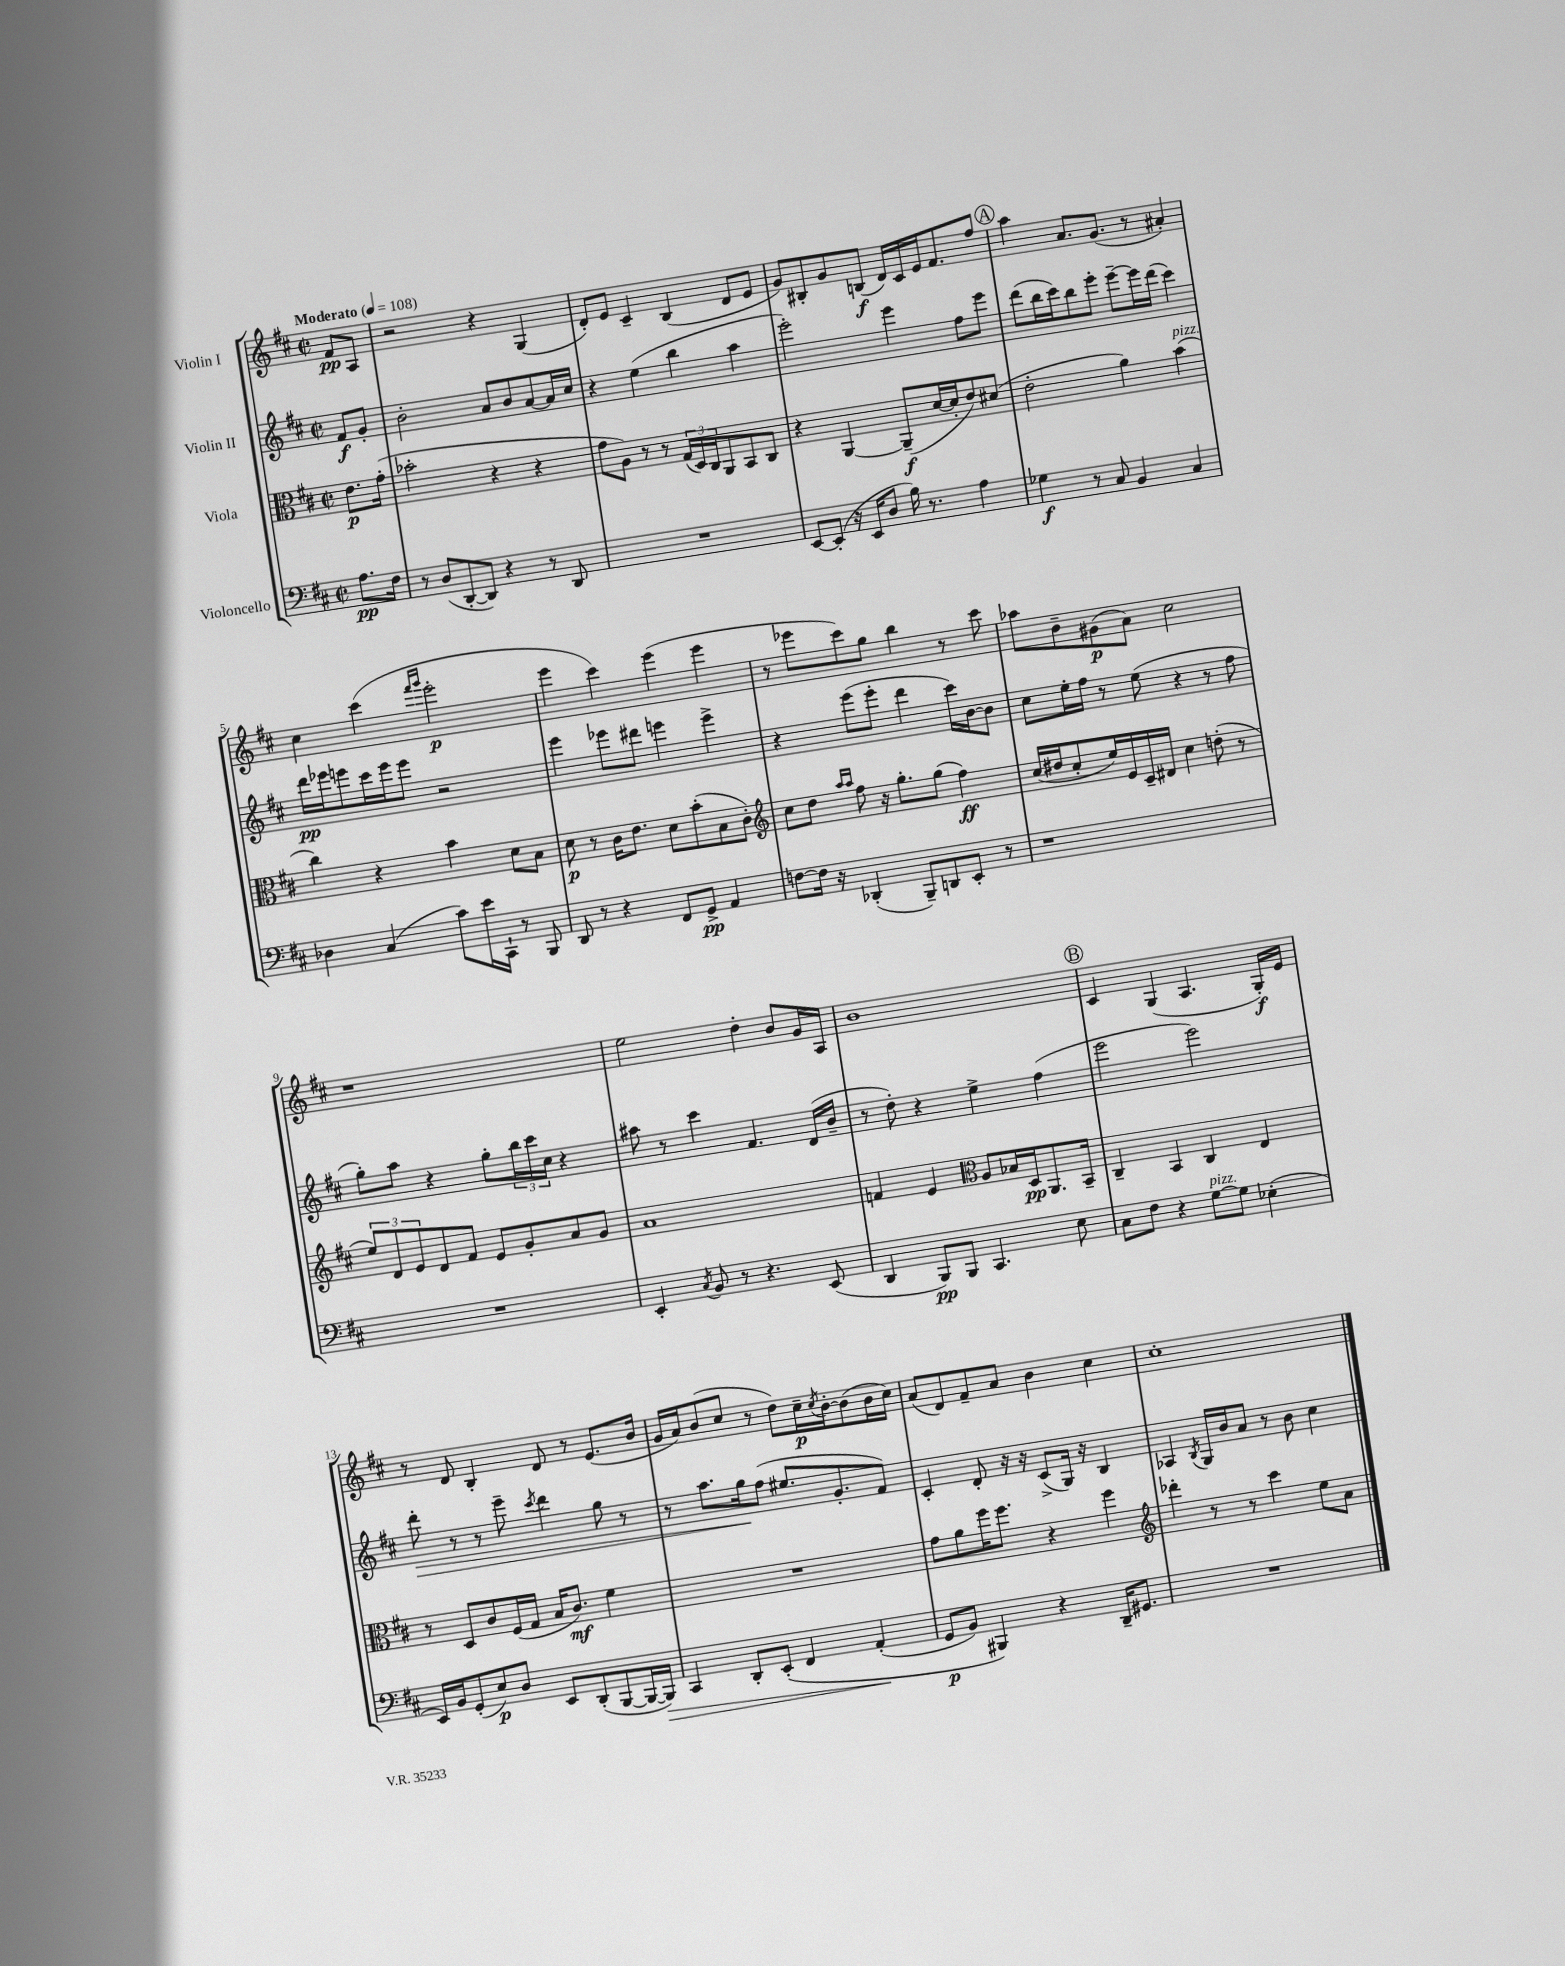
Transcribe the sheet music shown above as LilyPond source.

<<
\new StaffGroup <<
\new Staff = "s0" \with { instrumentName = "Violin I" } {
    \clef treble \key d \major \defaultTimeSignature \time 2/2 \partial 4 \tempo "Moderato" 4 = 108
    fis'8\pp a8 |
    r2 r4 g4( |
    d'8-.) e'8 cis'4-- b4( d'8 e'8 |
    g'8) bis8-. g'8 b8\f( d'16) cis'16 e'16 fis'8. fis''8 |
    \mark \markup { \circle "A" } a''4 a'8. g'8.( r8 ais'4-.) |
    cis''4 cis'''4( \grace { fis'''16 g'''16 } e'''2-.\p |
    e'''4 cis'''4) e'''4( e'''4 |
    r8 ees'''8 cis'''8) g''8 b''4 r8 cis'''8 |
    aes''8 b'8-- gis'8\p( a'8) cis''2 |
    r1 |
    e''2 d''4-. b'8 g'16 a16 |
    b'1 |
    \mark \markup { \circle "B" } cis'4 g4( a4. g16-.\f) e'16 |
    r8 d'8 b4-. d'8 r8 e'8.( b'16 |
    g'16 a'16) b'8( cis''8 r8 d''8) cis''16--\p \acciaccatura { cis''8 } b'16~-. b'8( b'16 cis''16) |
    a'8( d'8) fis'8-- a'8 b'4 cis''4 |
    cis''1-. \bar "|." |
}
\new Staff = "s1" \with { instrumentName = "Violin II" } {
    \clef treble \key d \major \defaultTimeSignature \time 2/2 \partial 4
    fis'8\f g'8-. |
    b'2-. a'8 b'8 a'8~ a'16 cis''16 |
    r4 e''4( b''4 a''4 |
    e'''2-.) e'''4 fis''8 e'''8 |
    \mark \markup { \circle "A" } d'''8( b''16 cis'''16) b''8 e'''8-. e'''8~-- e'''16 d'''16( cis'''4) |
    d'''16\pp ees'''16 e'''8 cis'''16 e'''16 e'''8 r2 |
    e'''4 ees'''8 dis'''8 e'''4 e'''4-> |
    r4 e'''8( e'''8-. d'''4 cis'''16) b'16~ b'8 |
    cis''8 e''16-. fis''16 r8 e''8( r4 r8 fis''8 |
    g''8-.) a''8 r4 g''8-. \tuplet 3/2 { b''16 cis'''16 cis''16 } r4 |
    ais''8 r8 cis'''4 fis'4. d'16( b'16-- |
    r8 d''8-.) r4 e''4-> fis''4( |
    \mark \markup { \circle "B" } e'''2 e'''2) |
    d'''8-.\> r8 r8 e'''8-- \acciaccatura { cis'''8 } d'''4 g''8 r8 |
    r8 a''8. g''16\! fis''8( eis''8. g'8.-. fis'8) |
    cis'4-. d'8-. r16 r16 cis'8->( g16) r16 b4 |
    aes4 \acciaccatura { b8 } g16 b'16 a'8 r8 b'8 cis''4 \bar "|." |
}
\new Staff = "s2" \with { instrumentName = "Viola" } {
    \clef alto \key d \major \defaultTimeSignature \time 2/2 \partial 4
    e'8.\p g'16-.( |
    bes'2-. r4 r4 |
    g'8 a8) r8 r8 \tuplet 3/2 { g16( d16) cis16 } a,8 b,8 cis8 |
    r4 a,4~ a,8--\f( d'16~ d'16-. e'8) dis'8( |
    \mark \markup { \circle "A" } e'2-. a'4) b'4^\markup { \italic "pizz." }( |
    cis''4) r4 b'4 d'8 b8 |
    d'8\p r8 cis'16 e'8. d'8 b'8-.( b8 cis'8-.) |
    \clef treble cis''8 d''8 \grace { a''16 a''16 } fis''8 r16 g''8.-. g''8( fis''4\ff) |
    cis''16( dis''16 cis''8-. e''16) e'16 cis'16-- dis'16 cis''4 d''8-.( r8 |
    \tuplet 3/2 { e''8) d'8 e'8 } d'8 fis'8 e'8 g'8-. a'8 g'8 |
    a'1 |
    f'4 e'4 \clef alto a8 bes16 d16\pp a,8. b,16-- |
    \mark \markup { \circle "B" } cis4-- b,4 cis4 e4 |
    r8 d8 cis'8 fis16( g16 b16 cis'8.\mf) fis'4 |
    R1 |
    g'8 a'8 fis''16 fis''8. r4 fis''4 |
    \clef treble des'''4-. r8 r8 cis'''4 e''8 a'8 \bar "|." |
}
\new Staff = "s3" \with { instrumentName = "Violoncello" } {
    \clef bass \key d \major \defaultTimeSignature \time 2/2 \partial 4
    a8.\pp fis16 |
    r8 d8( d,8~-. d,8) r4 r8 d,8 |
    R1 |
    e,8~ e,8-.( r16 e,16 d8 b16) r8. a4 |
    \mark \markup { \circle "A" } ges4\f r8 cis8 b,4 cis4 |
    des4 cis4( cis'8) e'16 cis,16-! r8 b,,8 |
    d,8 r8 r4 fis,8 g,8->\pp a,4 |
    f8~ f16 r16 des,4-.( b,,8--) d,8 e,8-. r8 |
    r1 |
    R1 |
    e,4-. \acciaccatura { cis8 } b,8 r8 r4. e,8( |
    d,4 b,,8\pp) b,,8 cis,4. e8 |
    \mark \markup { \circle "B" } cis8 fis8 r4 g8~^\markup { \italic "pizz." } g8 ees4-.( |
    e,16) b,16 g,8-.( e8\p) d8 e,8 d,8-.( b,,8~ b,,16~ b,,16\>) |
    cis,4 d,8-. e,8-.\( fis,4 a,4-.\!( |
    g,8\p b,8) bis,,4\) r4 d,16-- gis,8. |
    R1 \bar "|." |
}
>>
>>
